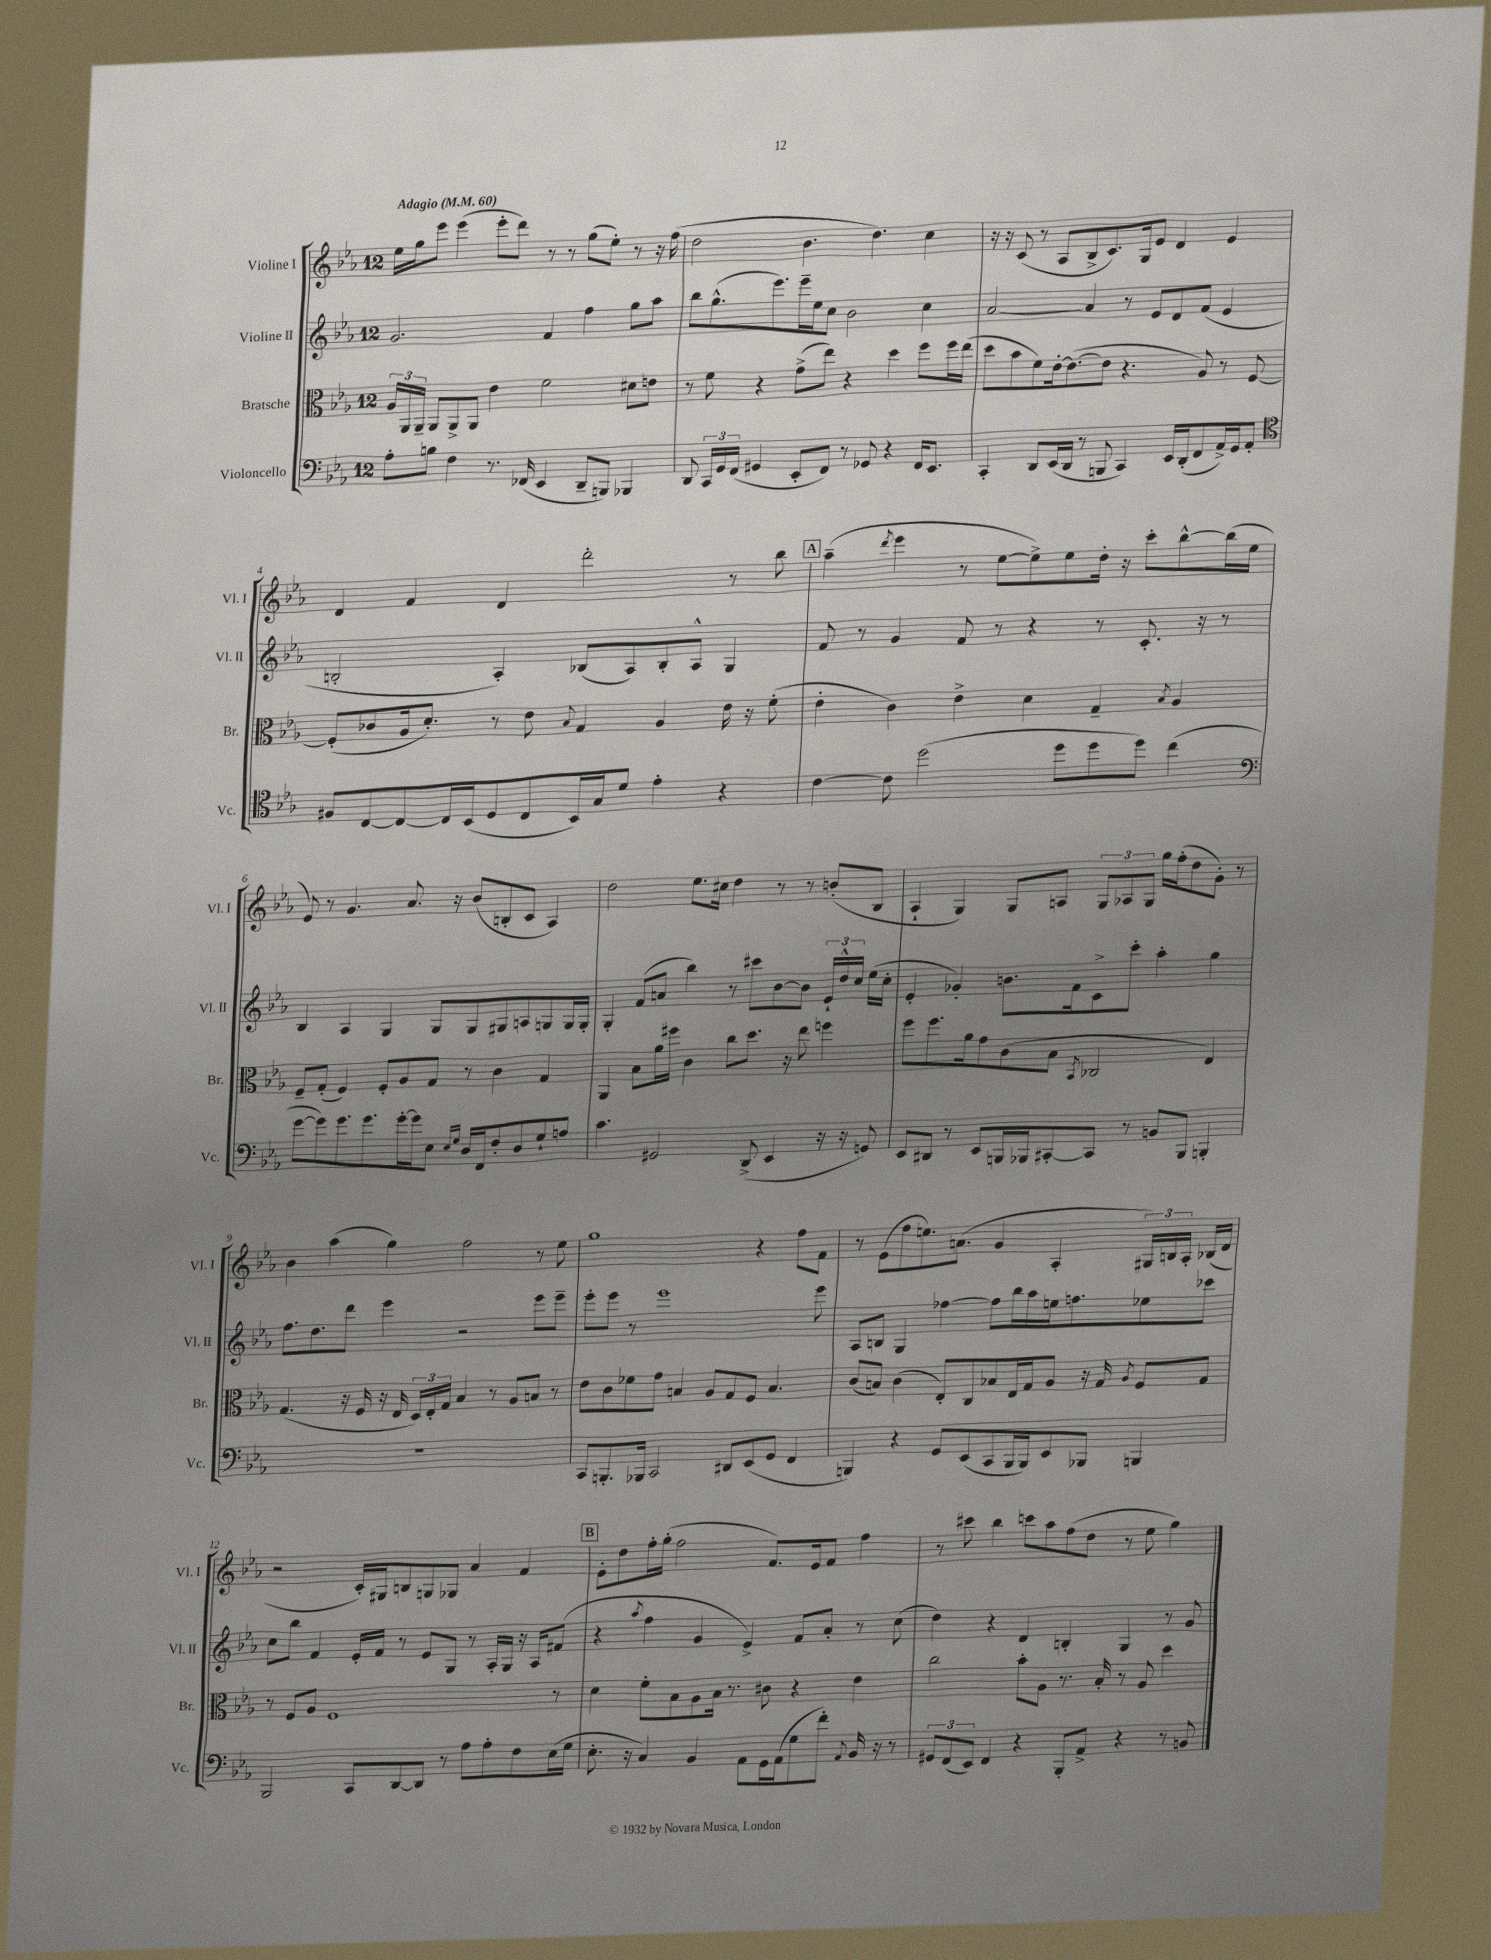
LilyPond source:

<<
\new StaffGroup <<
\new Staff = "s0" \with { instrumentName = "Violine I" shortInstrumentName = "Vl. I" } {
    \clef treble \key ees \major \once \override Staff.TimeSignature.style = #'single-digit \time 12/8 \tempo "Adagio" 4 = 60
    \autoBeamOff ees''16[ g''16 ees'''8] ees'''4( ees'''8[-. d'''8]) r8 r8 g''8[( ees''8]-.) r8 r16 f''16( |
    d''2 bes'4. d''4.) c''4 |
    r16 r16 c'8( r8 aes8[ bes8-> c'8.) g16 ees'8] d'4 ees'4 |
    d'4 f'4 d'4 d'''2-. r8 bes''8 |
    \mark \markup { \box "A" } aes''4--( \acciaccatura { d'''8 } ees'''4 r8 ees''8[~ ees''8->) ees''8 d''16]-. r16 c'''8[-. bes''8~-^ bes''16( ees''16] |
    ees'8) r8 g'4. aes'8. r16 bes'8[( b8-. c'8] aes4) |
    d''2 ees''8.[ cis''16] d''4 r8 r8 b'8[-.( bes8] |
    aes4-! g4) g8[ a8] \tuplet 3/2 { g8[ aes8 g8] } g''16[ f''16-.( d''8 g'8]-.) r8 |
    bes'4 aes''4( g''4) f''2 r8 ees''8 |
    g''1 r4 f''8[ f'8] |
    r8 ees'8[( f''8 e''8.) a'8.]( g'4 aes4-. \tuplet 3/2 { gis16[) b16 aes16]-. } bes16[( d'16] |
    r2 c'16[-.) gis16 b8 g8 ges8] aes'4 f'4 |
    \mark \markup { \box "B" } ees'8[-. d''8 f''16-. g''16]-.( f''2 f'8.[) ees'16 f'8] f''4 |
    r8 cis'''8 bes''4 c'''8[ aes''8 f''8( d''8] r8 ees''8 g''4) \bar "|." |
}
\new Staff = "s1" \with { instrumentName = "Violine II" shortInstrumentName = "Vl. II" } {
    \clef treble \key ees \major \once \override Staff.TimeSignature.style = #'single-digit \time 12/8
    \autoBeamOff g'2. f'4 f''4 g''8[ aes''8] |
    bes''8[ g''8.-^( ees'''8.) ees'''16-- ees''16 c''8] bes'2 c''4 |
    aes'2~ aes'4 r8 ees'8[ d'8 f'8]( ees'4 |
    b2-. aes4-.) bes8[( aes8) bes8-. aes8]-^ g4 |
    \mark \markup { \box "A" } f'8 r8 g'4 f'8 r8 r4 r8 c'8.-. r16 r8 |
    bes4 aes4 g4 g8[ g8 gis8 a8 g8 g16 g16]-. |
    g4-. f'8[( a'8] bes''4) r8 cis'''8[ bes'8~ bes'8] \tuplet 3/2 { ees'16[-! d''16-^ c''16] } ees''16[( c''16]-. |
    ees'4-. ges'4-.) b'8.[ f'16 c'8-> c'''8]-. aes''4-. g''4 |
    f''8.[ d''8. d'''8] ees'''4 r2 ees'''8[ ees'''8]-- |
    ees'''8[-. ees'''8] r8 ees'''1 ees'''8 |
    aes8[ b8] g4 fes''4~ fes''8[ bes''16 aes''16 e''16 f''8. ees''8 ces'''8] |
    c''8[ bes''8] f'4 ees'16[-. f'16] r8 ees'8[ g8] r8 aes16[-. g16] r16 aes16[ fis'8]( |
    \mark \markup { \box "B" } r4 \acciaccatura { aes''8 } f''4 g'4 ees'4->) f'8[ aes'8]-. r8 c''8( |
    d''4) r4 d'4 b4-. g4 r8 g'8 \bar "|." |
}
\new Staff = "s2" \with { instrumentName = "Bratsche" shortInstrumentName = "Br." } {
    \clef alto \key ees \major \once \override Staff.TimeSignature.style = #'single-digit \time 12/8
    \autoBeamOff \tuplet 3/2 { aes16[ aes,16 aes,16]-- } aes,8[ aes,8-> aes,8] ees'4 f'2 dis'8[ e'8] |
    r8 f'8 r4 g'8[->( ees''8]) r4 d''4 f''8[ f''16 ees''16]( |
    d''8[ bes'8 f'8) ees'16~-. ees'8.~( ees'8] r4. aes8) r8 f8~ |
    f8[-.( ces'8 aes16 d'8.]-.) r8 ees'8 \appoggiatura { bes8 } g4 aes4 ees'16 r16 f'8-.( |
    \mark \markup { \box "A" } ees'4-. c'4) ees'4-> d'4 g4-- \acciaccatura { bes8 } aes4 |
    f8[-- g8]-.( f4) f8[-. aes8 g8] r8 c'4 g4 |
    aes,4 bes8[ aes'16 fis''16] c'4 c''8[ d''8.] r16 ees''8 f''4 |
    f''8[ f''8. aes'16 g'8 c'8( bes8] \acciaccatura { bes,8 } ces2 ees4) |
    g4.( r16 f16 r16 ees16 \tuplet 3/2 { d16[) ees16-. g16] } bes4 r8 aes8[ b8] r8 |
    ees'8[ c'8 fes'8 g'8] b4 aes8[ g8 f8] b4. |
    c'8[( b8]) c'4( ees8[-.) c8 bes8 ees16 g16 aes8] r16 g16 \acciaccatura { aes8 } f8[ g8] |
    r8 f8[ aes8] f1 r8 |
    \mark \markup { \box "B" } d'4 f'8[-. bes8 aes8 bes16] r8. cis'8 r4 ees'4 |
    c''2 bes'8[-. aes8] r8. bes16-. r8 aes8 d''4 \bar "|." |
}
\new Staff = "s3" \with { instrumentName = "Violoncello" shortInstrumentName = "Vc." } {
    \clef bass \key ees \major \once \override Staff.TimeSignature.style = #'single-digit \time 12/8
    \autoBeamOff aes8[-. b8] f4 r8. fes,16( ees,4 d,8[-- b,,8]) bes,,4 |
    d,8 \tuplet 3/2 { c,16[ g,16 f,16]( } gis,4 ees,8[-. f,8]) r8 ges,8 r4 f,16[ ees,8.] |
    c,4-. d,8[ ees,16( d,16] r8 b,,8 c,4) ees,16[ d,16-.( f,8 aes,16->) g,16 aes,8]-. |
    \clef tenor fis8[ c8~ c8~ c16 bes,16( d8 c8 bes,16) g16 d'8] ees'4-. r4 |
    \mark \markup { \box "A" } c'4~ c'8 d''2( d''8[ d''8 d''8]) c''4( |
    \clef bass g'8[~ g'8) g'8. g'8. g'16~-. g'16 ees8] \grace { ees16[ g16] } d16[ f,16 f8-. d8 g8-! a8] |
    c'4. gis,2 d,8->( ees,4 r16 r16 g,8) |
    ees,8[ dis,8] r8 ees,8[ b,,16 bes,,16 cis,8~-. cis,8] r8 b,8[ bes,,8] b,,4-. |
    R1. |
    c,8[ b,,8.-. bes,,16] c,2 dis,8[ ees,8( g,8] f,4 |
    b,,4) r4 g,8[ ees,8( c,8 b,,16 b,,16) ees,8 bes,,8] b,,4 |
    bes,,2 c,8[ d,8~ d,8] r8 aes8[ aes8-. f8 ees16( g16] |
    \mark \markup { \box "B" } ees8.-. r16 c4) bes,4 aes,8[ g,16 aes,16( g8 f'8]-.) \appoggiatura { aes,8 } bes,16 r16 r8 |
    \tuplet 3/2 { gis,8[ f,8( ees,8]) } f,4 r4 bes,,8[-. aes,8]-> r4 r8 b,8 \bar "|." |
}
>>
>>
